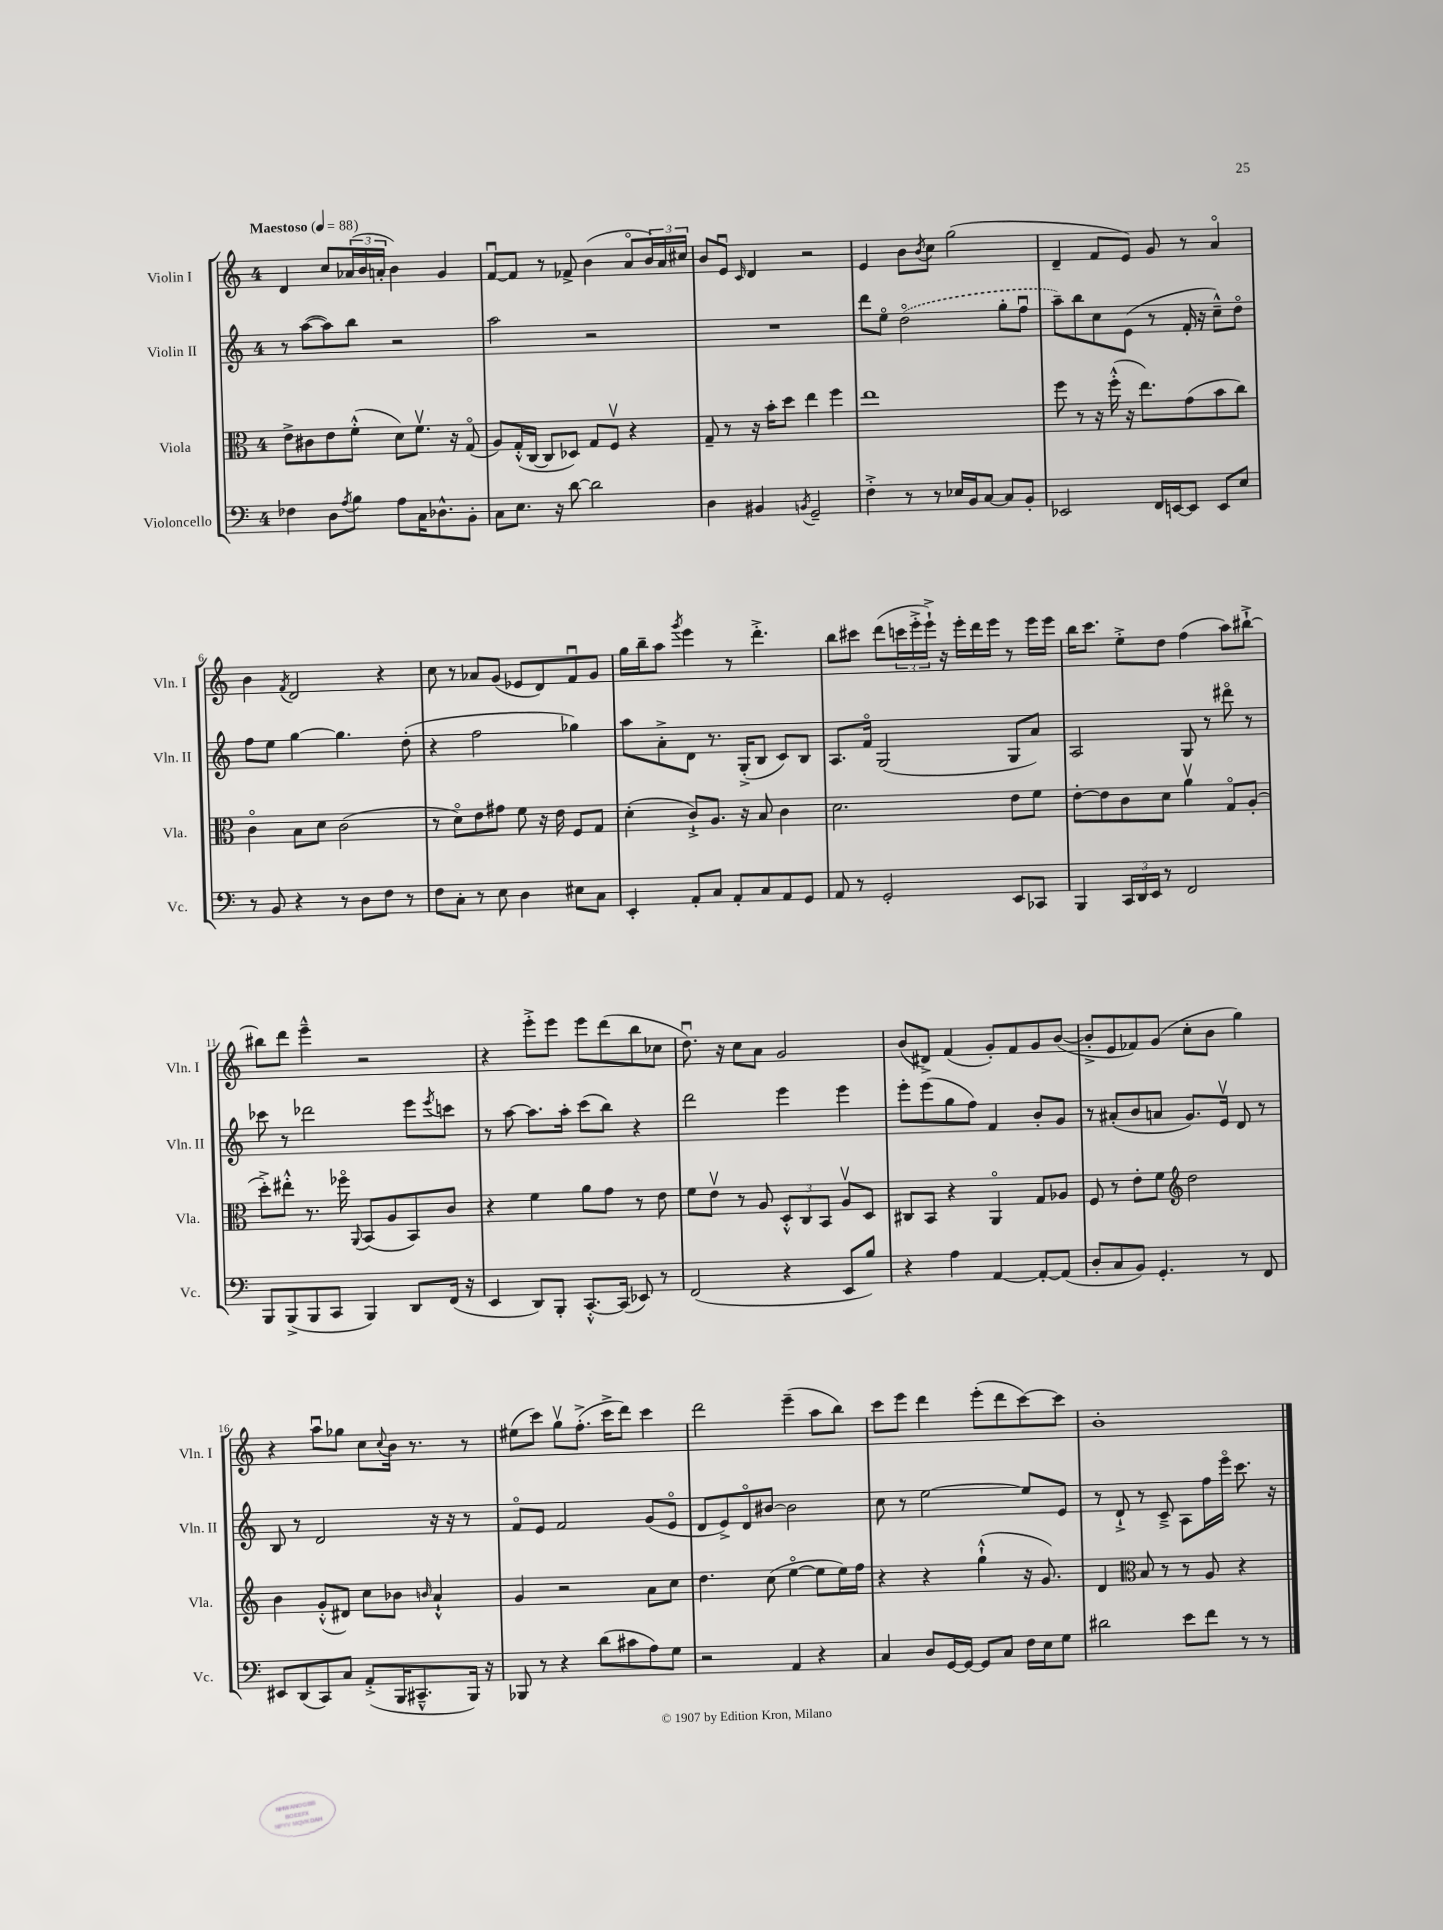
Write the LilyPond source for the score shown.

<<
\new StaffGroup <<
\new Staff = "s0" \with { instrumentName = "Violin I" shortInstrumentName = "Vln. I" } {
    \clef treble \key c \major \once \override Staff.TimeSignature.style = #'single-digit \time 4/4 \tempo "Maestoso" 4 = 88
    d'4 c''8 \tuplet 3/2 { aes'16( b'16 a'16-. } b'4) g'4 |
    f'8~\downbow f'8 r8 fes'8-> b'4( a'8\flageolet \tuplet 3/2 { b'16) a'16 cis''16 } |
    b'8 e'8\downbow \grace { c'16 } d'4 r2 |
    e'4 b'8 \acciaccatura { b'8 } c''8 g''2( |
    d'4-- f'8 e'8) g'8 r8 a'4\flageolet |
    b'4 \acciaccatura { f'8 } d'2 r4 |
    c''8 r8 aes'8 g'8( ees'8 d'8) f'8\downbow g'8 |
    g''16 b''16-- a''8 \acciaccatura { g'''8 } e'''4 r8 d'''4.-.-> |
    b''8 cis'''8 d'''8( \tuplet 3/2 { c'''16 e'''16-.-> e'''16-!->) } r16 e'''16-. d'''16 e'''16 r8 e'''16 e'''16 |
    b''16 c'''8. e''8-.-> d''8 f''4( a''8) bis''8~-!-> |
    bis''8 d'''8 e'''4---^ r2 |
    r4 e'''8-.-> e'''8 e'''8 d'''8( b''8 ces''8 |
    d''8.\downbow) r16 c''8 a'8 g'2 |
    b'8( dis'8->) f'4( g'8-.) f'8 g'8 b'8~( |
    b'8-.-> e'8 fes'8) g'8( c''8-. b'8 g''4) |
    r4 a''8\downbow ges''8 c''8 \appoggiatura { c''8 } b'16 r8. r8 |
    eis''8( c'''8) g''8\upbow f''8.-.->( c'''16-> d'''8) c'''4 |
    d'''2 e'''4--( a''8 b''8) |
    c'''8 e'''8 d'''4 e'''8-.( d'''8 c'''8~) c'''8 |
    b'1-. \bar "|." |
}
\new Staff = "s1" \with { instrumentName = "Violin II" shortInstrumentName = "Vln. II" } {
    \clef treble \key c \major \once \override Staff.TimeSignature.style = #'single-digit \time 4/4
    r8 a''8~( a''8) b''8 r2 |
    a''2 r2 |
    R1 |
    d'''8 e''8\flageolet \once \slurDashed d''2\flageolet( g''8-. f''8\downbow |
    a''8--) b''8 c''8 e'8( r8 f'16-. r16 c''8---^) d''8\flageolet |
    f''8 e''8 g''4~ g''4. d''8-.( |
    r4 f''2 ges''4) |
    a''8 a'8-.-> d'8 r8. g16-.->( b8 c'8) b8 |
    a8. f'16\flageolet g2( g8 a'8) |
    a2 g8 r8 dis'''8\flageolet r8 |
    ces'''8 r8 des'''2 e'''8 \acciaccatura { e'''8 } c'''8 |
    r8 a''8~ a''8. a''16-. c'''8( b''8) r4 |
    d'''2 e'''4 e'''4 |
    e'''8-. e'''8( g''8 f''8) f'4 b'8-. g'8 |
    r8 ais'8-.( b'8 a'8 g'8.) e'16\upbow d'8 r8 |
    b8 r8 d'2 r16 r16 r8 |
    f'8\flageolet e'8 f'2 g'8( e'8\flageolet |
    d'8 e'8->) d'8\flageolet bis'8~ bis'2 |
    c''8 r8 e''2~ e''8 e'8 |
    r8 d'8-!-> r8 c'8---> a8 f''16 e'''16\flageolet c'''8. r16 \bar "|." |
}
\new Staff = "s2" \with { instrumentName = "Viola" shortInstrumentName = "Vla." } {
    \clef alto \key c \major \once \override Staff.TimeSignature.style = #'single-digit \time 4/4
    e'8-> cis'8 e'8 f'8-.-^( d'8) f'8.\upbow r16 g8\flageolet( |
    a8) g16-.-^( c16~ c8 des8) g8 f8\upbow r4 |
    g8-- r8 r16 b'16-. d''8 e''4 f''4 |
    e''1 |
    f''8 r8 r16 f''16-.-^( r16 e''8.) g'8( b'8 c''8) |
    c'4\flageolet b8 d'8 c'2( |
    r8 d'8\flageolet) e'8 gis'8 f'8 r16 e'16 f8 g8 |
    d'4-.( c'8-!->) a8. r16 b8 c'4 |
    d'2. e'8 f'8 |
    e'8~-. e'8 c'8 d'8 a'4\upbow g8\flageolet a8-.( |
    d''8-.->) eis''8-.-^ r8. fes''16\flageolet \appoggiatura { a,8 } b,8( a8 b,8) c'8 |
    r4 f'4 a'8 g'8 r8 e'8 |
    f'8 e'8\upbow r8 a8 \tuplet 3/2 { d8-.-^ c8 b,8 } a8\upbow d8 |
    cis8 b,8 r4 a,4\flageolet g8 aes8 |
    f8 r8 e'8-. f'8 \clef treble d''2 |
    b'4 g'8-.-^( dis'8) c''8 bes'8 \grace { b'16 } a'4-!-^ |
    g'4 r2 a'8 c''8 |
    d''4. c''8( e''4~\flageolet e''8 e''16) f''16 |
    r4 r4 g''4-!-^( r16 g'8.) |
    d'4 \clef alto b8 r8 r8 a8 r4 \bar "|." |
}
\new Staff = "s3" \with { instrumentName = "Violoncello" shortInstrumentName = "Vc." } {
    \clef bass \key c \major \once \override Staff.TimeSignature.style = #'single-digit \time 4/4
    fes4 d8 \acciaccatura { a8 } b8 a8 c16 des8.-^ b,8-. |
    c8 e8. r16 d'8~ d'2 |
    d4 bis,4 \acciaccatura { b,8 } g,2-- |
    f4-.-> r8 r8 ees16 b,16 c8~ c8 b,8-. |
    ees,2 f,16 e,16~ e,8 e,8 e8 |
    r8 b,8 r4 r8 d8 f8 r8 |
    f8 c8-. r8 e8 d4 eis8 c8 |
    e,4-. a,8-. c8 a,8-. c8 a,8 g,8 |
    a,8 r8 g,2-. e,8 ces,8 |
    b,,4 \tuplet 3/2 { c,16 d,16 e,16 } r8 f,2 |
    b,,8 b,,8->( b,,8 c,8 b,,4) d,8 f,16( r16 |
    e,4 d,8) b,,8-. c,8.~-.-^ c,16( ees,8) r8 |
    f,2( r4 e,8 b8) |
    r4 a4 a,4~ a,8~-. a,8( |
    d8-. c8 b,8) g,4.-. r8 f,8 |
    eis,8 d,8( c,8) c8 a,8-.->( b,,16 cis,8.---^ b,,16) r16 |
    bes,,8 r8 r4 d'8( cis'8 a8) g8 |
    r2 a,4 r4 |
    c4 d8 g,16~ g,16~ g,8 c8 f16 e16 g8 |
    dis'2 e'8 f'8 r8 r8 \bar "|." |
}
>>
>>
